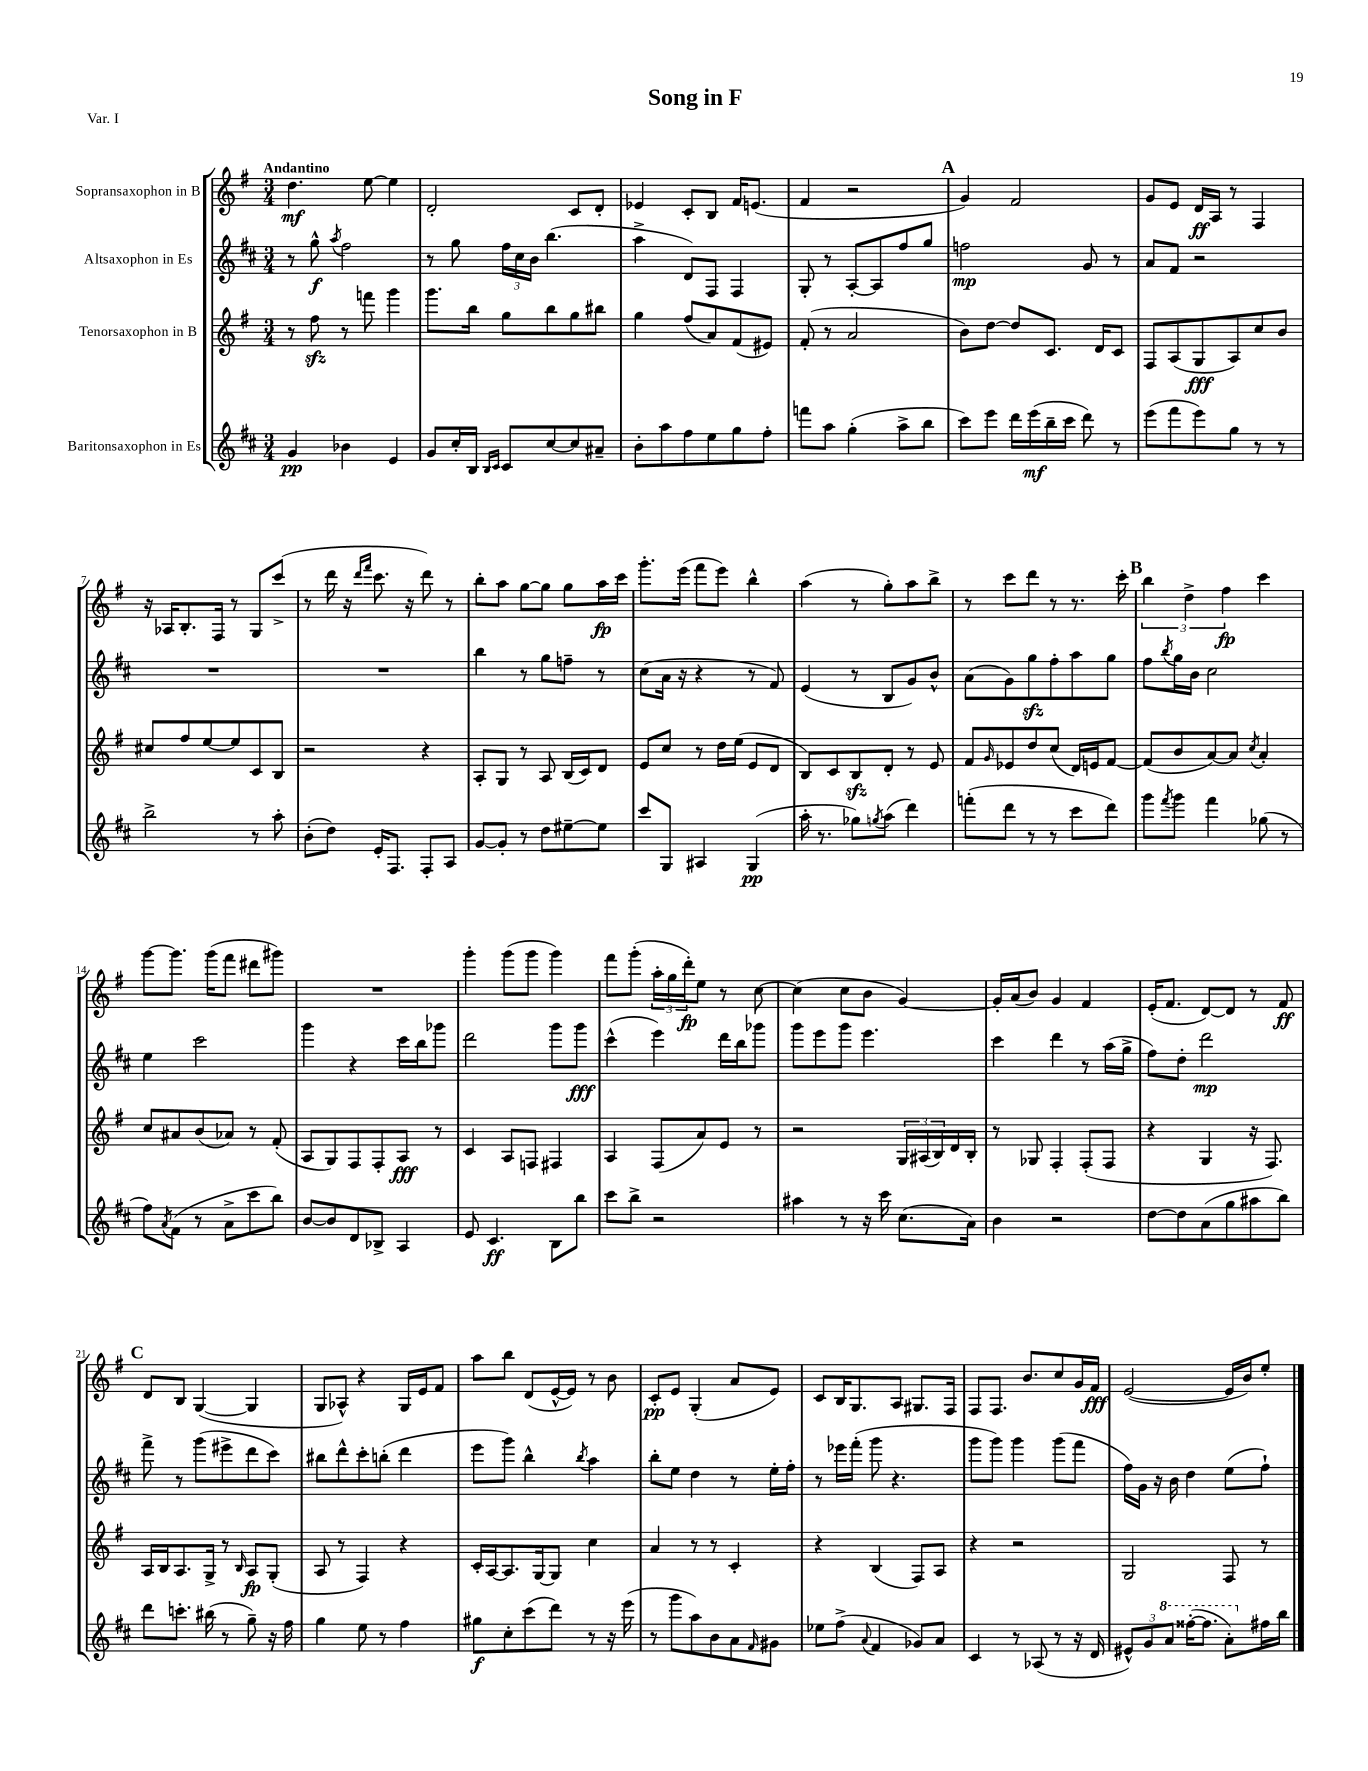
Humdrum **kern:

**kern	**kern	**kern	**kern
*staff4	*staff3	*staff2	*staff1
*clefG2	*clefG2	*clefG2	*clefG2
*k[f#c#]	*k[f#]	*k[f#c#]	*k[f#]
*M3/4	*M3/4	*M3/4	*M3/4
4g	8r	8r	4.dd
.	8ff#	8gg^^	.
.	.	8qaa	.
4b-	8r	2ff#	.
.	8fff	.	[8ee
4e	4ggg	.	4ee]
=	=	=	=
8g	8.ggg	8r	2d'
16cc#'	.	8gg	.
16B	16bb	.	.
16qqB	.	.	.
16qqc#	.	.	.
8c#	8gg	24ff#	.
.	.	24cc#	.
.	.	24b	.
[8cc#	8bb	(4.bb	.
8cc#]	8gg	.	8c
8a#~	8bb#	.	8d'
=	=	=	=
8b'	4gg	4aa^	4e-
8aa	.	.	.
8ff#	(8ff#	8d)	8c'
8ee	8a)	8F#	8B
8gg	(8f#	4F#	16f#
.	.	.	(8.e
8ff#'	8e#)	.	.
=	=	=	=
8fff	(8f#'	8G'	4f#
8aa	8r	8r	.
(4gg'	2a	[8A'	2r
.	.	8A]	.
8aa^	.	8ff#	.
8bb	.	8gg	.
=	=	=	=
8ccc#)	8b)	2ff	4g)
8eee	[8dd	.	.
16ddd	8dd]	.	2f#
(16eee	.	.	.
16bb~	8.c	.	.
16ccc#	.	.	.
8ddd)	.	8g	.
.	16d	.	.
8r	8c	8r	.
=	=	=	=
(8eee	8F#	8a	8g
8fff#	(8A	8f#	8e
8eee)	8G	2r	16d
.	.	.	16A
8gg	8A)	.	8r
8r	8cc	.	4F#
8r	8b	.	.
=	=	=	=
2bb^	8cc#	2.r	16r
.	.	.	16A-
.	8ff#	.	8.B'
.	[8ee	.	.
.	.	.	16F#
.	8ee]	.	8r
8r	8c	.	8G
8aa'	8B	.	(8ccc^
=	=	=	=
(8b'	2r	2.r	8r
8dd)	.	.	16ddd
.	.	.	16r
.	.	.	16qqddd
.	.	.	16qqfff#
16e'	.	.	8.ccc
8.F#	.	.	.
.	.	.	16r
8F#'	4r	.	8ddd)
8A	.	.	8r
=	=	=	=
[8g	8A'	4bb	8bb'
8g']	8G	.	8aa
8r	8r	8r	[8gg
8dd	8A	8gg	8gg]
[8ee#~	(16B	8ff~	8gg
.	16c)	.	.
8ee#]	8d	8r	16aa
.	.	.	16ccc
=	=	=	=
8ccc#	8e	(8cc#	8.ggg'
8G	8cc	16a	.
.	.	16r	(16eee
4A#	8r	4r	8fff#
.	16dd	.	8eee)
.	(16ee	.	.
(4G	8e	8r	4bb^^
.	8d	8f#)	.
=	=	=	=
16aa'	8B)	(4e	(4aa
8.r	.	.	.
.	8c	.	.
8gg-)	8B	8r	8r
8qgg	.	.	.
(8aa	8d'	8B	8gg')
4ddd)	8r	8g)	8aa
.	8e	8b^^	8bb^
=	=	=	=
(8fff'	8f#	(8a	8r
.	16qqg	.	.
8ddd	8e-	8g)	8ccc
8r	8dd	8gg	8ddd
8r	(8cc	8ff#'	8r
8ccc#	16d)	8aa	8.r
.	16e	.	.
8ddd)	[8f#	8gg	.
.	.	.	16ccc'
=	=	=	=
8ggg	(8f#]	8ff#	6bb
8qfff#	.	8qbb	.
8ggg	8b	16gg	.
.	.	.	6dd^
.	.	16b	.
4fff#	[8a)	2cc#	.
.	.	.	6ff#
.	8a]	.	.
.	8qcc	.	.
(8gg-	4a'	.	4ccc
8r	.	.	.
=	=	=	=
8ff#)	8cc	4ee	[8ggg
8qa	.	.	.
(8f#	8a#	.	8.ggg]
8r	(8b	2ccc#	.
.	.	.	(16ggg
8a^	8a-)	.	8fff#
8ccc#	8r	.	8ddd#
8bb)	(8f#'	.	8ggg#)
=	=	=	=
[8b	8A	4ggg	2.r
8b]	8G)	.	.
8d	8F#	4r	.
8B-^	8F#'	.	.
4A	8A	16ccc#	.
.	.	16bb	.
.	8r	8ggg-	.
=	=	=	=
8e	4c	2ddd	4ggg'
4.c#	.	.	.
.	8A	.	(8ggg
.	8F	.	8ggg
8B	4F#	8ggg	4ggg)
8bb	.	8ggg	.
=	=	=	=
8ccc#	4A	(4ccc#^^	8fff#
8bb^	.	.	(8ggg'
2r	(8F#	4eee)	24aa'
.	.	.	24gg
.	.	.	24ddd')
.	8a)	.	8ee
.	8e	16ddd	8r
.	.	16bb	.
.	8r	8ggg-	[8cc
=	=	=	=
4aa#	2r	8ggg	(4cc]
.	.	8eee	.
8r	.	8ggg	8cc
16r	.	4.eee	8b
16ccc#	.	.	.
(8.cc#	24G	.	[4g)
.	(24A#	.	.
.	24B)	.	.
.	16d	.	.
16a)	16B'	.	.
=	=	=	=
4b	8r	4ccc#	16g']
.	.	.	(16a
.	8G-	.	8b)
2r	4F#'	4ddd	4g
.	(8F#'	8r	4f#
.	8F#	(16aa	.
.	.	16gg^	.
=	=	=	=
[8dd	4r	8ff#)	(16e'
.	.	.	8.f#
8dd]	.	8dd'	.
(8a	4G	2ddd	[8d)
8gg	.	.	8d]
8aa#	16r	.	8r
.	8.F#)	.	.
8bb)	.	.	8f#
=	=	=	=
8ddd	16A	8fff#^	8d
.	16B	.	.
8.ccc'	8.A	8r	8B
.	.	(8ggg	([4G
(16bb#	16G^	.	.
8r	8r	8eee#^	.
.	16qqB	.	.
8gg~)	8A	8ddd	4G]
16r	(8G'	8ccc#)	.
16ff#	.	.	.
=	=	=	=
4gg	8A	8bb#	8G
.	8r	8ddd^^	8A-^^)
8ee	4F#)	8ccc#'	4r
8r	.	(8bb'	.
4ff#	4r	4ddd	16G
.	.	.	16e
.	.	.	8f#
=	=	=	=
8gg#	16c'	8eee	8aa
.	[16A	.	.
8cc#'	8.A]	8ggg)	8bb
(8ccc#	.	4bb^^	(8d
.	[16G	.	.
8ddd)	8G]	.	[16e^^
.	.	.	16e])
.	.	8qbb	.
8r	4cc	4aa	8r
16r	.	.	8b
(16eee	.	.	.
=	=	=	=
8r	4a	8bb'	8c'
8ggg	.	8ee	8e
8aa)	8r	4dd	(4G'
8b	8r	.	.
8a	4c'	8r	8a
16qqf#	.	.	.
8g#	.	16ee'	8e)
.	.	16ff#'	.
=	=	=	=
8ee-	4r	8r	8c
(8ff#^	.	16eee-	16B
.	.	(16fff#'	8.G
8qqa	.	.	.
4f#	(4B	8ggg	.
.	.	4.r	8A
8g-)	8F#)	.	8.G#
8a	8A	.	.
.	.	.	16F#
=	=	=	=
4c#	4r	8ggg	8F#
.	.	8ggg)	8.F#
8r	2r	4ggg	.
.	.	.	8.b
(8A-	.	.	.
8r	.	(8ggg	8cc
16r	.	8fff#	16g
16d	.	.	16f#
=	=	=	=
12e#^^)	2G	16ff#)	([2e
.	.	16g	.
12g	.	.	.
.	.	16r	.
12aa	.	.	.
.	.	16b	.
([16fff##'	.	4dd	.
8.fff##]	.	.	.
8aa')	8F#	(8ee	16e]
.	.	.	16b)
16ff#	8r	8ff#`)	8ee'
16bb	.	.	.
==	==	==	==
*-	*-	*-	*-
